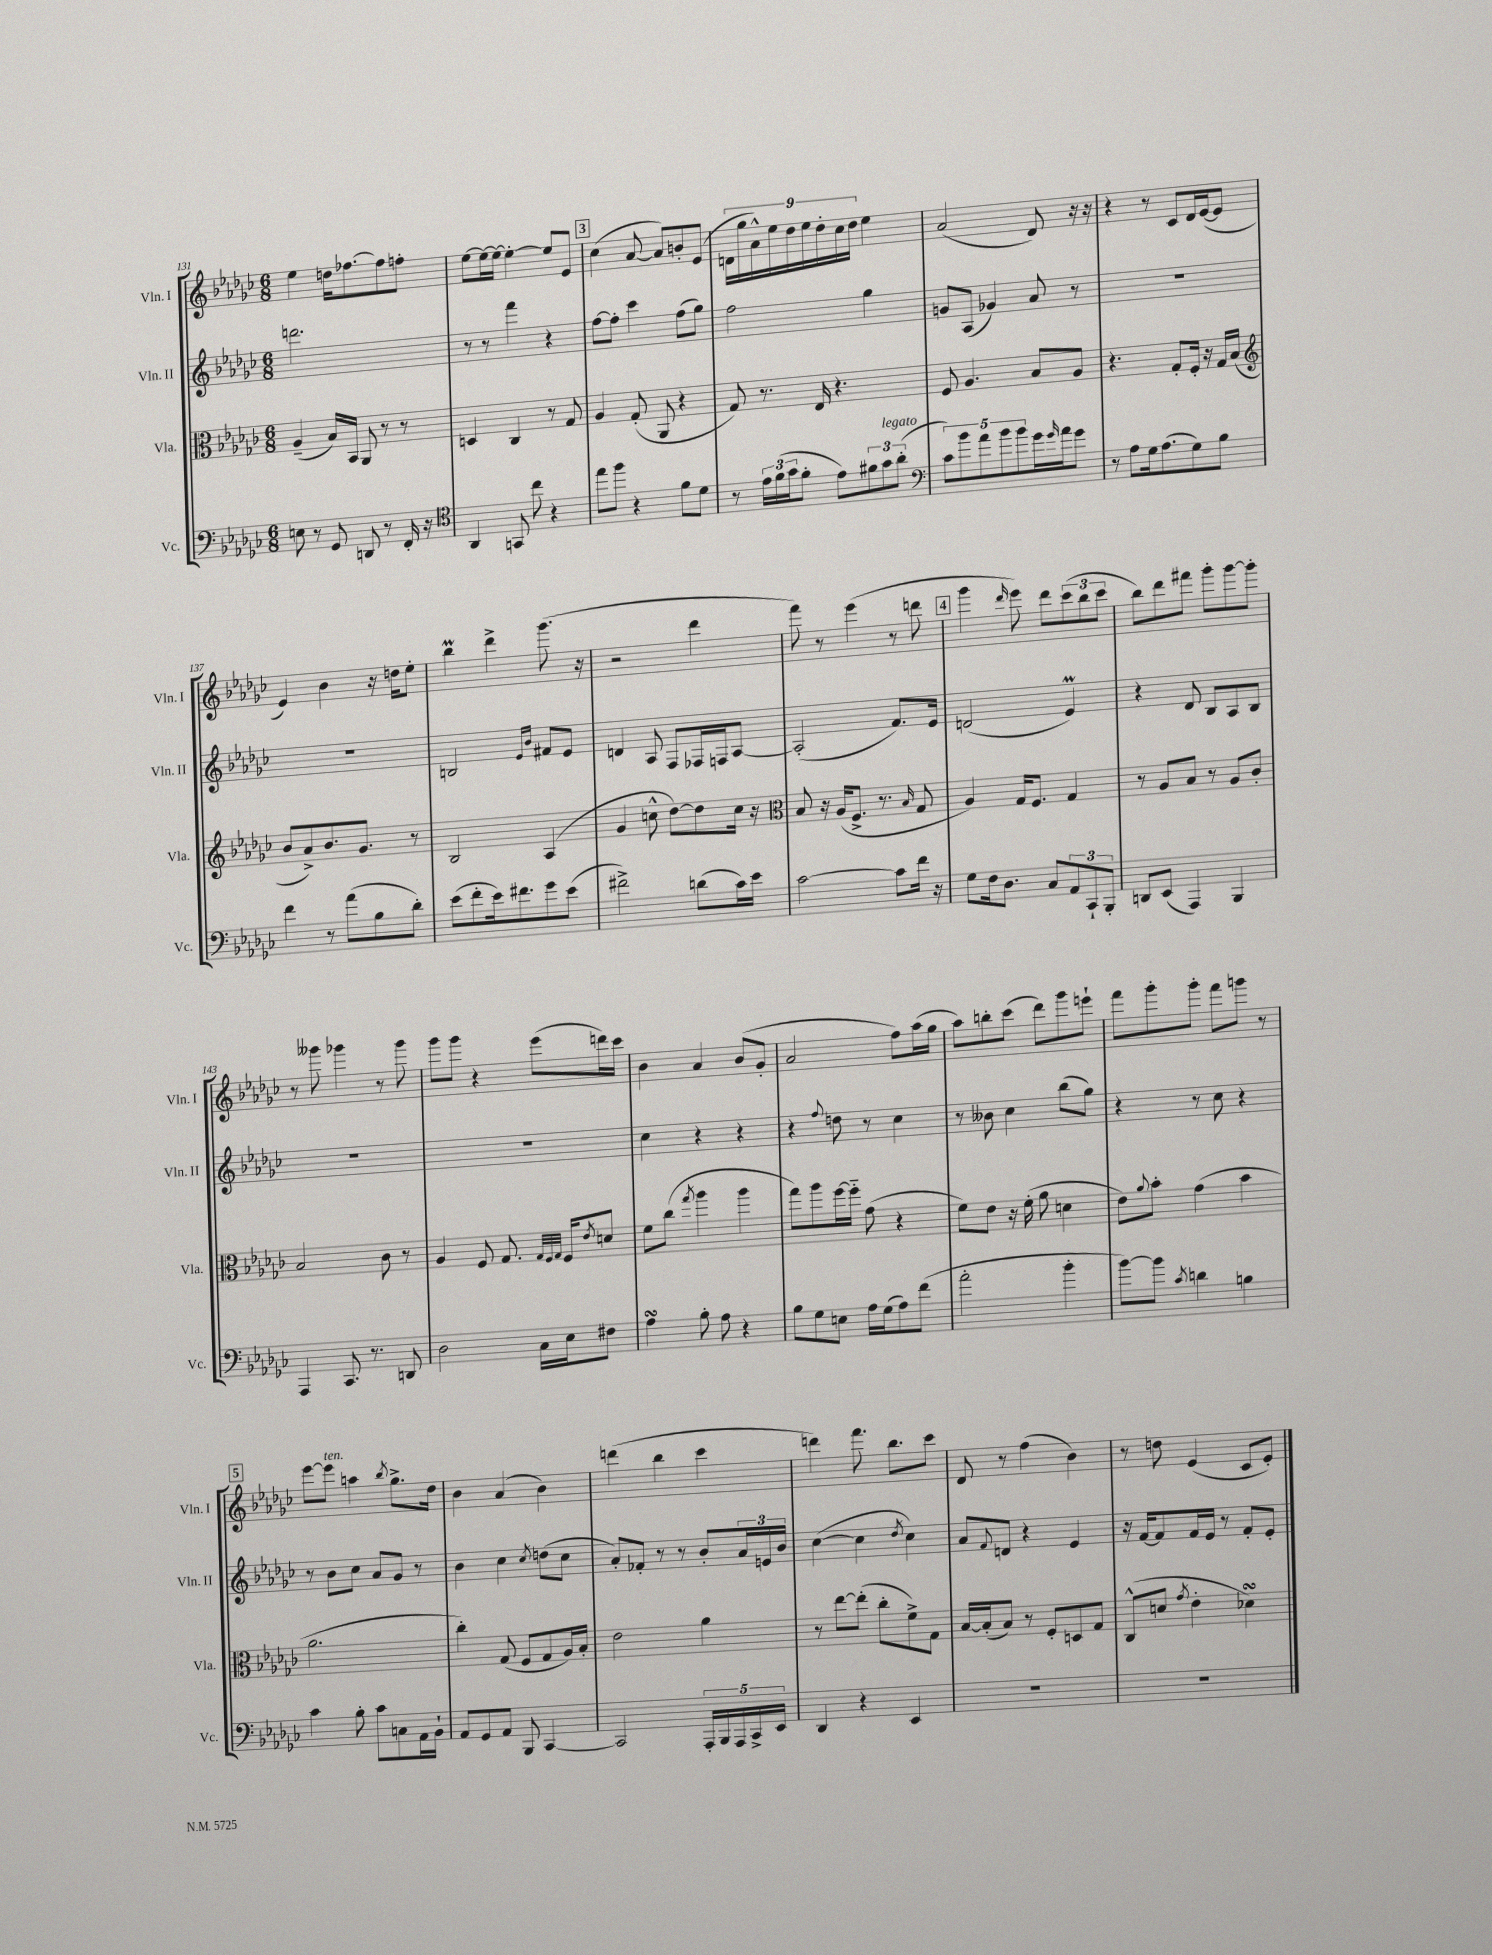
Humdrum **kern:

**kern	**kern	**kern	**kern
*part4	*part3	*part2	*part1
*staff4	*staff3	*staff2	*staff1
*I"Vc.	*I"Vla.	*I"Vln. II	*I"Vln. I
*I'Vc.	*I'Vla.	*I'Vln. II	*I'Vln. I
*clefF4	*clefC3	*clefG2	*clefG2
*k[b-e-a-d-g-c-]	*k[b-e-a-d-g-c-]	*k[b-e-a-d-g-c-]	*k[b-e-a-d-g-c-]
*M6/8	*M6/8	*M6/8	*M6/8
=131	=131	=131	=131
8En\	(4A-~/	2.dddn\	4ee-\
8r	.	.	.
8GG-/	16B-/LL)	.	16ddn\KL
.	16BB-/JJ	.	[8.ff-X\
8DDn/	8AA-/	.	.
8r	8r	.	8ff-\]
16FF'/	8r	.	8ffn'\J
16r	.	.	.
=132	=132	=132	=132
*clefC4	*	*	*
4AA-/	4Dn/	8r	[8ee-\L
.	.	8r	16ee-\L_
.	.	.	16ee-\JJ_
8GGn/	4C-/	4fff\	4ee-'\_
8cc-\	.	.	.
4r	8r	4r	8ee-/L]
.	8G-/	.	8e-/J
!!LO:REH:place=s1:t=3
=133	=133	=133	=133
8ee-\L	4A-/	[8ff\L	(4cc-\
8ff\J	.	8ff'\J]	.
4r	(8G-'/	4ccc-\	[8a-/
.	8AA-/	.	8a-/L])
8f\L	4r	(8ff\L	8bn'/
8d-\J	.	8gg-\J)	(8e-/J
=134	=134	=134	=134
8r	8G-/)	2ff\	18dn\LL
.	.	.	18gg-\
.	.	.	18a-^^\)
24e-\LL	8.r	.	.
(24f\	.	.	18ee-\
24g-\J	.	.	.
.	.	.	18dd-\
8f'\J	.	.	.
.	.	.	18ee-\
.	16E-/	.	.
.	.	.	18dd-'\
8e-\L)	4.r	.	.
.	.	.	18cc-\
.	.	.	18dd-\JJ
12f#X\	.	4gg-\	4ee-\
!LO:TX:a:i:t=legato	!	!	!
12g-\	.	.	.
(12a-'\J	.	.	.
=135	=135	=135	=135
*clefF4	*	*	*
10c-\L)	8F/	8gn/L	(2a-/
10b-\	.	.	.
.	4.A-/	(8A-/J	.
10a-\	.	.	.
.	.	4g-X/)	.
10b-\	.	.	.
10b-\	.	.	.
16g-\L	8B-/L	8a-/	8d-/)
16qqg-/	.	.	.
16a-\J	.	.	.
8g-\J	8A-/J	8r	16r
.	.	.	16r
=136	=136	=136	=136
8r	4.r	2.r	4r
8A-\L	.	.	.
16G-\k	.	.	8r
(8.A-\	.	.	.
.	8G-'/L	.	8c-/L
8G-\)	16F'/Jk	.	16d-/L
.	16r	.	([16e-/J
8B-\J	16G-/LL	.	8e-/J]
.	(16B-/JJ	.	.
!!LO:LB:g=z
=137	=137	=137	=137
*	*clefG2	*	*
4f\	8b-/L	2.r	4e-/)
.	8a-^/)	.	.
8r	8.b-/	.	4b-\
(8a-\L	.	.	.
.	8.g-/J	.	.
8B-\	.	.	16r
.	.	.	16ddn\KL
8d-'\J)	8r	.	8ee-'\J
=138	=138	=138	=138
(8e-\L	2B-/	2Bn/	4bb-m\
8f'\	.	.	.
16e-\k)	.	.	4ddd-^\
8.f#X\	.	.	.
.	.	16qqe-/LL	.
.	.	16qqb-/JJ	.
8g-\	(4A-/	8f#X/L	(8.ggg-\
(8e-\J	.	8e-/J	.
.	.	.	16r
=139	=139	=139	=139
2f#X^\)	4g-/	4dn/	2r
.	8ccn^^\	8A-/	.
.	[8dd-\L)	8F/L	.
(8dn\L	8dd-\]	16F-X/L	4ddd-\
.	.	16Fn/J	.
16c-\L)	16cc\Jk	[8A-/J	.
16e-\JJ	16r	.	.
=140	=140	=140	=140
*	*clefC3	*	*
[2c-\	8B-/	(2A-'/]	8fff\)
.	16r	.	8r
.	(16A-/KL	.	.
.	8.F^/J	.	(4eee-\
.	8.r	.	.
8c-\L]	.	8.f/L)	8r
.	16qqB-/	.	.
16f\Jk	8G-/	.	8dddn\
16r	.	16e-/Jk	.
!!LO:REH:place=s1:t=4
=141	=141	=141	=141
8G-\L	4A-/)	(2dn/	4ggg-\
16F\k	.	.	.
8.D-\J	.	.	.
.	.	.	16qqddd-/
.	16G-/KL	.	8eee-\)
.	8.F/J	.	.
8C-/L	.	.	8ddd-\L
12AA-/	4G-/	4e-M/)	(12ccc-\
12CC-`/	.	.	12bb-\
12BBB-'/J	.	.	12ccc-\J
=142	=142	=142	=142
8DDn/L	8r	4r	8bb-\L)
(8EE-/J	8A-/L	.	8ddd-\
4AAA-/)	8B-/J	8d-/	8fff#X\J
.	8r	8B-/L	8ggg-'\L
4BBB-/	8A-/L	8A-/	[8ggg-\
.	8c-'/J	8B-/J	8ggg-'\J]
!!LO:LB:g=z
=143	=143	=143	=143
4AAA-/	2B-/	2.r	8r
.	.	.	8ggg--X\
8.CC-/	.	.	4ggg-X\
8.r	.	.	.
.	8c-\	.	8r
8DDn/	8r	.	8ggg-\
=144	=144	=144	=144
2D-\	4A-/	2.r	8ggg-\L
.	.	.	8ggg-\J
.	8F/	.	4r
.	8.G-/	.	.
16C-\LL	.	.	(8eee-\L
.	32qqG-/LLL	.	.
.	32qqF/	.	.
.	32qqG-/JJJ	.	.
16E-\J	16F/KL	.	.
.	8qe-/	.	.
8F#X\J	8dn/J	.	16dddn\L)
.	.	.	16ccc-\JJ
=145	=145	=145	=145
4A-sSSS\	8f\L	4cc-\	4b-\
.	(8cc-\J	.	.
.	8qgg-/	.	.
8B-'\	4aa-\	4r	4a-/
8A-\	.	.	.
4r	4aa-\	4r	(8b-/L
.	.	.	8g-'/J
=146	=146	=146	=146
8B-\L	8gg-\L)	4r	2a-/
8G-\	8aa-\	.	.
.	.	8qqff/	.
8En\J	[16ff\L	8ddn\	.
.	16ff\JJ]	.	.
16A-\LL	(8g-\	8r	.
(16G-\J	.	.	.
8A-\)	4r	4cc-\	8ff\L)
(8f\J	.	.	(16aa-\L
.	.	.	16gg-\JJ
=147	=147	=147	=147
2a-'\	8f\L)	8r	8aa-\L)
.	8e-\J	8b--X\	8bbn'\
.	16r	4cc-\	(8ccc-\J
.	(16f'\	.	.
.	8a-\	.	8ddd-\L)
4b-'\	4dn\	(8bb-\L	8ggg-\
.	.	8gg-\J)	8eeen`\J
=148	=148	=148	=148
[8b-\L)	8e-\L)	4r	8fff\L
.	8qqa-/	.	.
8b-\J]	8b-'\J	.	8ggg-'\
8qc-/	.	.	.
4dn\	(4g-\	8r	8ggg-'\J
.	.	8cc-\	8fff\L
4Bn\	4b-\	4r	8gggn\J
.	.	.	8r
!!LO:LB:g=z
!!LO:REH:place=s1:t=5
=149	=149	=149	=149
4c-\	2.a-\	8r	[8eee-\L
!	!	!	!LO:TX:a:i:t=ten.
.	.	8b-\L	8eee-\J]
8B-'\	.	8cc-\J	4aan\
8c-\L	.	8a-/L	.
.	.	.	8qbb-/
8Cn\	.	8g-/J	8.gg-^\L
16AA-\L	.	8r	.
16BB-`\JJ	.	.	16dd-\Jk
=150	=150	=150	=150
8AA-/L	4cc-'\)	4b-\	4b-\
8GG-/	.	.	.
8AA-/J	(8G-/	4cc-\	(4a-/
8BBB-/	8F/L	.	.
.	.	8qcc-/	.
[4CC-/	8G-/	(8ddn\L	4b-\)
.	16A-/L)	8cc-\J	.
.	16B-'/JJ	.	.
=151	=151	=151	=151
2CC-/]	2e-\	8a-'/L)	(4dddn\
.	.	8f-X'/J	.
.	.	8r	4bb-\
.	.	8r	.
20AAA-'/LL	4a-\	8b-'/L	4ccc-\
20BBB-/	.	.	.
20AAA-/	.	.	.
.	.	24a-/L	.
20CC-^/	.	.	.
.	.	24en/	.
20EE-/JJ	.	.	.
.	.	24b-/JJ	.
=152	=152	=152	=152
4DD-/	8r	([4cc-\	4dddn\)
.	[8ee-\L	.	.
4r	(8ee-'\J]	4cc-\]	8.fff\
.	8cc-'\L	.	.
.	.	.	8.bb-\L
.	.	8qdd-/	.
4EE-/	8f^\)	4cc-\)	.
.	8G-\J	.	8ccc-\J
=153	=153	=153	=153
2.r	[16B-/LL	8a-/L	8d-/
.	(16B-'/J]	.	.
.	.	8qqf/	.
.	8B-/J)	8dn/J	8r
.	8r	4r	(4ff\
.	8F'/L	.	.
.	8Dn/	4e-/	4b-\)
.	8G-/J	.	.
=154	=154	=154	=154
2.r	(8C-^^/L	16r	8r
.	.	[16f/KL	.
.	8dn/J	8f/]	8ddn\
.	8qg-/	.	.
.	4e-'\	16f/L	(4e-/
.	.	16e-/JJ	.
.	.	8r	.
.	4d-XsSSS\)	8f'/L	8c-/L
.	.	8e-'/J	8e-'/J)
==	==	==	==
*-	*-	*-	*-
